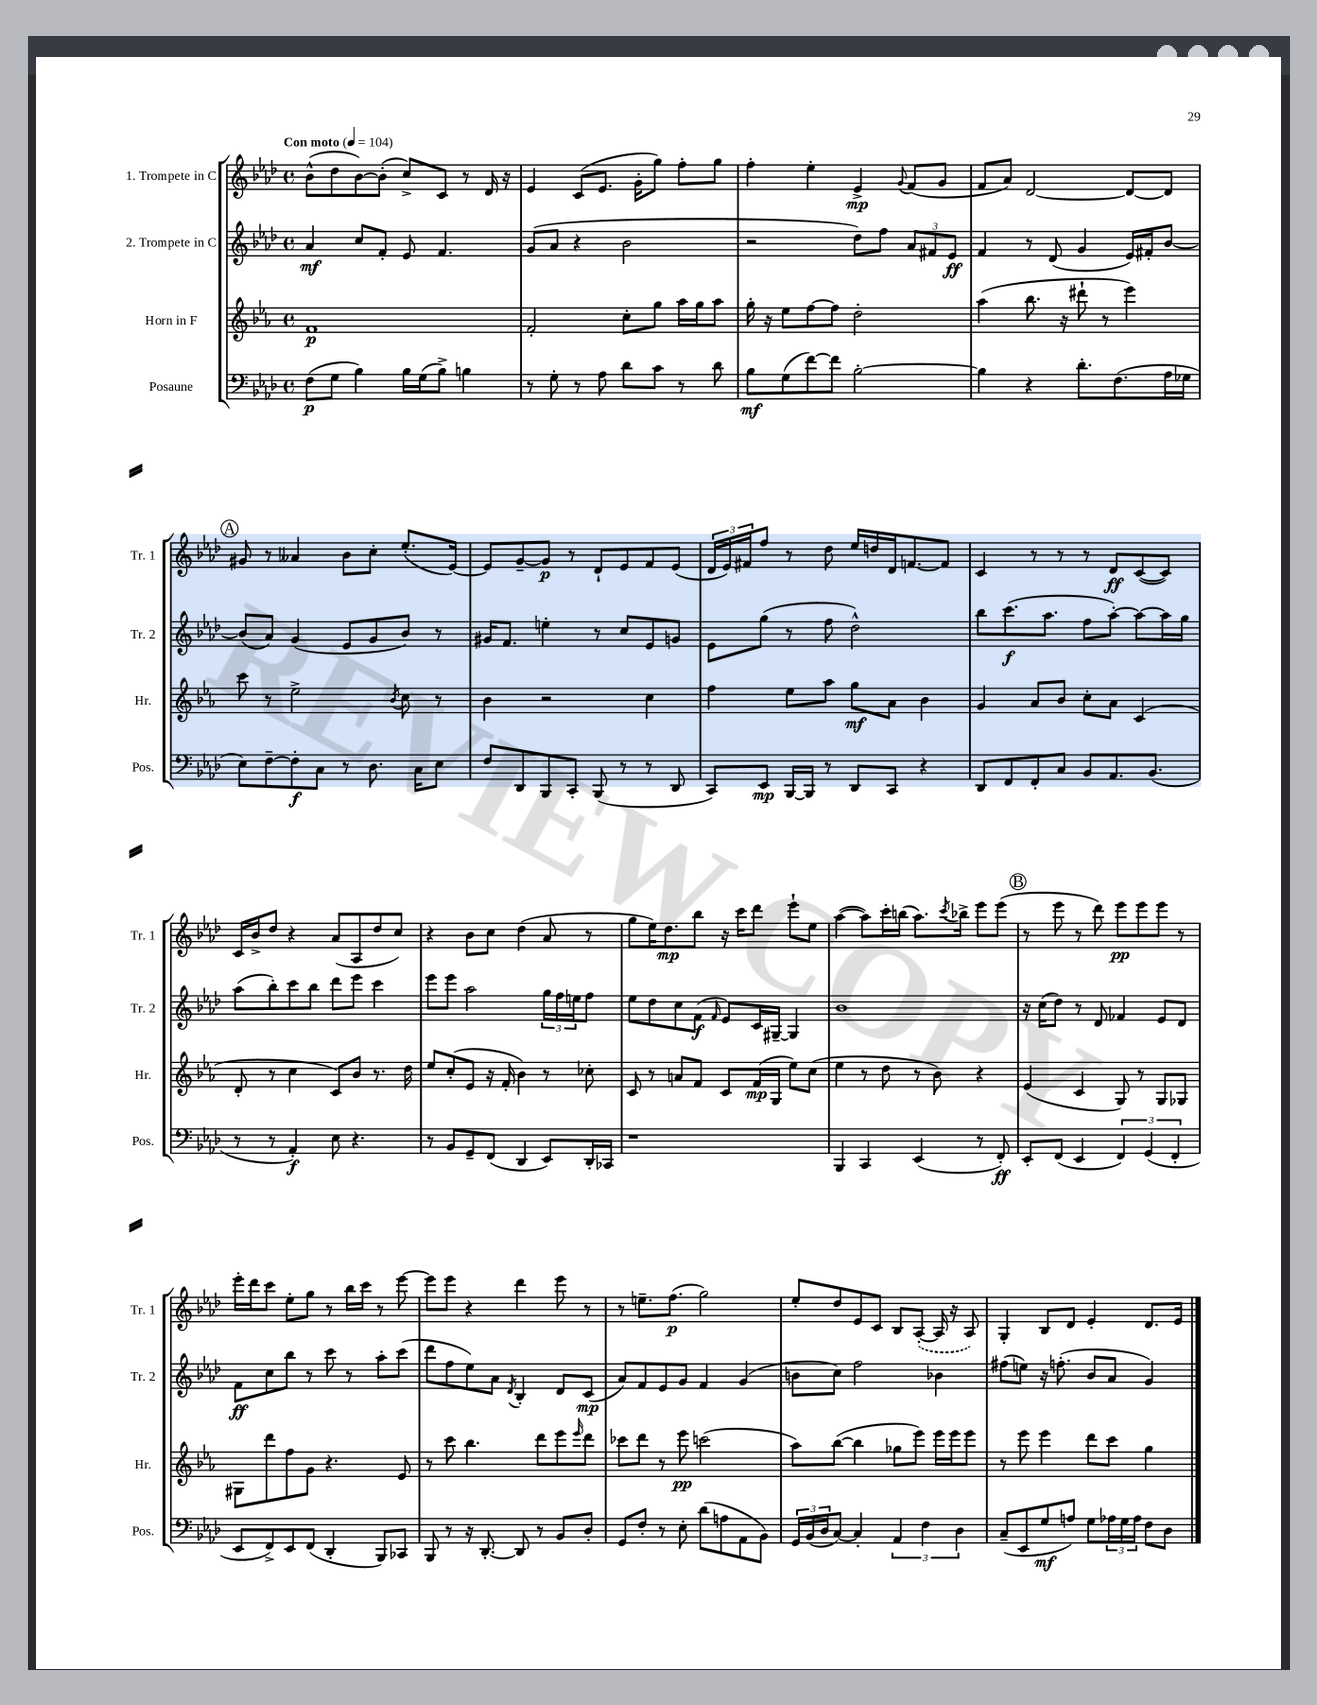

**kern	**dynam	**kern	**dynam	**kern	**dynam	**kern	**dynam
*part4	*part4	*part3	*part3	*part2	*part2	*part1	*part1
*staff4	*staff4	*staff3	*staff3	*staff2	*staff2	*staff1	*staff1
*I"Posaune	*	*I"Horn in F	*	*I"2. Trompete in C	*	*I"1. Trompete in C	*
*I'Pos.	*	*I'Hr.	*	*I'Tr. 2	*	*I'Tr. 1	*
*clefF4	*	*clefG2	*	*clefG2	*	*clefG2	*
*k[b-e-a-d-]	*	*k[b-e-a-]	*	*k[b-e-a-d-]	*	*k[b-e-a-d-]	*
*M4/4	*	*M4/4	*	*M4/4	*	*M4/4	*
*met(c)	*	*met(c)	*	*met(c)	*	*met(c)	*
*MM104	*	*MM104	*	*MM104	*	*MM104	*
=1	=1	=1	=1	=1	=1	=1	=1
!	!	!	!	!	!	!LO:TX:a:B:t=Con moto	!
(8F\L	p	1f	p	4a-/	mf	(8b-^^\L	.
8G\J	.	.	.	.	.	8dd-\	.
4B-\)	.	.	.	8cc/L	.	[8b-\)	.
.	.	.	.	8f'/J	.	(8b-'\J]	.
16B-\LL	.	.	.	8e-/	.	8cc^/L)	.
(16G\J	.	.	.	.	.	.	.
8B-^\J)	.	.	.	4.f/	.	8c/J	.
4Bn\	.	.	.	.	.	8r	.
.	.	.	.	.	.	16d-/	.
.	.	.	.	.	.	16r	.
=2	=2	=2	=2	=2	=2	=2	=2
8r	.	2f'/	.	(8g/L	.	4e-/	.
8G'\	.	.	.	8a-/J	.	.	.
8r	.	.	.	4r	.	(8c/L	.
8A-\	.	.	.	.	.	8.e-/J	.
8d-\L	.	8cc'\L	.	2b-\	.	.	.
.	.	.	.	.	.	16g'\KL	.
8c\J	.	8gg\J	.	.	.	8gg\J)	.
8r	.	16aa-\LL	.	.	.	8ff'\L	.
.	.	16gg\J	.	.	.	.	.
8d-\	.	8aa-\J	.	.	.	8gg\J	.
=3	=3	=3	=3	=3	=3	=3	=3
8B-\L	mf	16gg'\	.	2r	.	4ff'\	.
.	.	16r	.	.	.	.	.
(8G\	.	8ee-\L	.	.	.	.	.
[8f\)	.	[8ff\	.	.	.	4ee-'\	.
8f\J]	.	8ff\J]	.	.	.	.	.
[2B-'\	.	2dd'\	.	8dd-\L)	.	4e-^/	mp
.	.	.	.	8ff\J	.	.	.
.	.	.	.	.	.	8qqg/	.
.	.	.	.	12a-/L	.	(8f/L	.
.	.	.	.	12f#X/	.	.	.
.	.	.	.	.	.	8g/J	.
.	.	.	.	12e-/J	ff	.	.
=4	=4	=4	=4	=4	=4	=4	=4
4B-\]	.	(4aa-\	.	4f/	.	8f/L	.
.	.	.	.	.	.	8a-/J)	.
4r	.	8.bb-\	.	8r	.	[2d-/	.
.	.	.	.	(8d-/	.	.	.
.	.	16r	.	.	.	.	.
8.d-'\L	.	8ddd#X`\	.	4g/	.	.	.
.	.	8r	.	.	.	.	.
(8.F\	.	.	.	.	.	.	.
.	.	4eee-\)	.	16e-/LL)	.	8d-/L_	.
.	.	.	.	16f#X'/J	.	.	.
16A-\L	.	.	.	[8b-/J	.	8d-/J]	.
16G-X\JJ	.	.	.	.	.	.	.
!!LO:LB:g=z
!!LO:REH:place=s1:t=A
=5	=5	=5	=5	=5	=5	=5	=5
8E-\L)	.	8ccc\	.	(8b-/L]	.	8g#X/	.
[8F~\	.	8r	.	8a-/J)	.	8r	.
8F'\]	f	2ee-^\	.	(4g/	.	4a--X/	.
8C\J	.	.	.	.	.	.	.
8r	.	.	.	8e-/L	.	8b-\L	.
8.D-\	.	.	.	8g/	.	8cc'\J	.
.	.	8qb-/	.	.	.	.	.
.	.	8cc\	.	8b-/J)	.	(8.ee-'/L	.
16C\KL	.	.	.	.	.	.	.
8E-\J	.	8r	.	8r	.	.	.
.	.	.	.	.	.	[16e-/Jk)	.
=6	=6	=6	=6	=6	=6	=6	=6
8F/L	.	4b-\	.	16g#X/KL	.	8e-/L]	.
.	.	.	.	8.f/J	.	.	.
8DD-/	.	.	.	.	.	[8g~/	.
8BBB-/	.	2r	.	4een'\	.	8g/J]	p
8CC'/J	.	.	.	.	.	8r	.
(8BBB-/	.	.	.	8r	.	8d-`/L	.
8r	.	.	.	8cc/L	.	8e-/	.
8r	.	4cc\	.	8e-/	.	8f/	.
8DD-/	.	.	.	8gn/J	.	(8e-/J	.
=7	=7	=7	=7	=7	=7	=7	=7
8CC/L)	.	4ff\	.	8e-\L	.	24d-/LL	.
.	.	.	.	.	.	24e-/)	.
.	.	.	.	.	.	24f#X/J	.
8EE-/J	mp	.	.	(8gg\J	.	8ff/J	.
[16BBB-/LL	.	8ee-\L	.	8r	.	8r	.
16BBB-/JJ]	.	.	.	.	.	.	.
8r	.	8aa-\J	.	8ff\	.	8dd-\	.
8DD-/L	.	8gg\L	mf	2dd-^^\)	.	16ee-/LL	.
.	.	.	.	.	.	16ddn/	.
8CC/J	.	8a-\J	.	.	.	16d-/J	.
.	.	.	.	.	.	[8.fn/	.
4r	.	4b-\	.	.	.	.	.
.	.	.	.	.	.	8f/J]	.
=8	=8	=8	=8	=8	=8	=8	=8
8DD-/L	.	4g/	.	8bb-\L	.	4c/	.
8FF/	.	.	.	(8.ccc\	f	.	.
8FF'/	.	8a-/L	.	.	.	8r	.
.	.	.	.	8.aa-\J	.	.	.
8C/J	.	8b-/J	.	.	.	8r	.
8BB-/L	.	8cc'\L	.	8ff\L	.	8r	.
8.AA-/	.	8a-\J	.	[8aa-'\J)	.	8d-/L	ff
.	.	(4c/	.	8aa-\L_	.	([8c/	.
(8.BB-/J	.	.	.	.	.	.	.
.	.	.	.	16aa-\L]	.	8c/J])	.
.	.	.	.	16gg\JJ	.	.	.
!!LO:LB:g=z
=9	=9	=9	=9	=9	=9	=9	=9
8r	.	8d'/	.	(8aa-\L	.	16c/LL	.
.	.	.	.	.	.	16b-^/J	.
8r	.	8r	.	8bb-'\)	.	8dd-/J	.
4AA-'/)	f	4cc\	.	8ccc\	.	4r	.
.	.	.	.	8bb-\J	.	.	.
8E-\	.	8c/L)	.	8ddd-\L	.	(8a-/L	.
4.r	.	8b-/J	.	8eee-\J	.	8A-/	.
.	.	8.r	.	4ccc\	.	8dd-/	.
.	.	.	.	.	.	8cc/J)	.
.	.	16dd\	.	.	.	.	.
=10	=10	=10	=10	=10	=10	=10	=10
8r	.	8ee-/L	.	8eee-\L	.	4r	.
8BB-/L	.	(8cc'/	.	8eee-\J	.	.	.
8GG~/	.	8e-/J	.	2aa-\	.	8b-\L	.
(8FF/J	.	16r	.	.	.	8cc\J	.
.	.	16f'/	.	.	.	.	.
4DD-/	.	4b-\)	.	.	.	(4dd-\	.
8EE-/L)	.	8r	.	24gg\LL	.	8a-/	.
.	.	.	.	24ff\	.	.	.
.	.	.	.	24een\J	.	.	.
16DD-'/L	.	8cc-X'\	.	8ff\J	.	8r	.
16CC-X/JJ	.	.	.	.	.	.	.
=11	=11	=11	=11	=11	=11	=11	=11
1r	.	8c/	.	8ee-\L	.	8gg\L	.
.	.	8r	.	8dd-\	.	16ee-\K)	.
.	.	.	.	.	.	8.dd-\	mp
.	.	8an/L	.	8cc\	.	.	.
.	.	8f/J	.	(8f\J	f	8bb-\J	.
.	.	.	.	16qqf/	.	.	.
.	.	8c/L	.	8e-/L)	.	16r	.
.	.	.	.	.	.	16ccc\KL	.
.	.	(16f/L	mp	16c/L	.	8ddd-\J	.
.	.	16G/JJ	.	[16G#X~/JJ	.	.	.
.	.	8ee-\L)	.	4G#/]	.	8eee-`\L	.
.	.	(8cc\J	.	.	.	8ee-\J	.
=12	=12	=12	=12	=12	=12	=12	=12
4BBB-/	.	4ee-\	.	1b-	.	([4aa-\	.
4CC/	.	8r	.	.	.	8aa-\L])	.
.	.	8dd\	.	.	.	16ccc'\L	.
.	.	.	.	.	.	(16bbn\JJ	.
(4EE-/	.	8r	.	.	.	8.aa-\L)	.
.	.	8b-\)	.	.	.	.	.
.	.	.	.	.	.	8qccc/	.
.	.	.	.	.	.	16bb-X^\Jk	.
8r	.	4r	.	.	.	8eee-\L	.
8FF'/)	ff	.	.	.	.	(8eee-\J	.
!!LO:REH:place=s1:t=B
=13	=13	=13	=13	=13	=13	=13	=13
8EE-'/L	.	(4e-/	.	16r	.	8r	.
.	.	.	.	(16cc\KL	.	.	.
(8FF/J	.	.	.	8dd-\J)	.	8eee-\	.
4EE-/	.	4c/	.	8r	.	8r	.
.	.	.	.	8d-/	.	8ddd-\)	.
6FF/)	.	8G/)	.	4f-X/	.	8eee-\L	pp
.	.	8r	.	.	.	8eee-\	.
(6GG/	.	.	.	.	.	.	.
.	.	8G/L	.	8e-/L	.	8eee-\J	.
6FF'/	.	.	.	.	.	.	.
.	.	8G-X/J	.	8d-/J	.	8r	.
!!LO:LB:g=z
=14	=14	=14	=14	=14	=14	=14	=14
8EE-/L	.	8G#X\L	.	8f\L	ff	16eee-'\LL	.
.	.	.	.	.	.	16ddd-\J	.
8FF^/)	.	8ddd\	.	8cc\	.	8ccc\J	.
8EE-/	.	8ff\	.	8bb-\J	.	8ee-'\L	.
(8FF/J	.	8g\J	.	8r	.	8gg\J	.
4DD-'/	.	4.r	.	8ccc\	.	8r	.
.	.	.	.	8r	.	16bb-\LL	.
.	.	.	.	.	.	16ccc\JJ	.
8BBB-/L)	.	.	.	8aa-'\L	.	8r	.
8CC-X/J	.	8e-/	.	(8ccc\J	.	[8eee-\	.
=15	=15	=15	=15	=15	=15	=15	=15
8BBB-/	.	8r	.	8ddd-\L	.	8eee-\L]	.
8r	.	8ccc\	.	8ff\	.	8eee-\J	.
16r	.	4.bb-\	.	8ee-\)	.	4r	.
[8.DD-'/	.	.	.	.	.	.	.
.	.	.	.	8a-\J	.	.	.
.	.	.	.	8qd-/	.	.	.
8DD-/]	.	.	.	4B-'/	.	4ddd-\	.
8r	.	8ddd\L	.	.	.	.	.
8BB-/L	.	8eee-\	.	8d-/L	.	8eee-\	.
.	.	16qqeee-/	.	.	.	.	.
8D-'/J	.	8ddd\J	.	(8c/J	mp	8r	.
=16	=16	=16	=16	=16	=16	=16	=16
8GG/L	.	8ccc-X\L	.	8a-/L)	.	8r	.
8F'/J	.	8ddd\J	.	8f/	.	8.een~\L	.
8r	.	8r	.	8e-/	.	.	.
.	.	.	.	.	.	(8.ff\J	p
8E-'\	.	8eee-\	pp	8g/J	.	.	.
(8d-\L	.	(2cccn\	.	4f/	.	2gg\)	.
8An\	.	.	.	.	.	.	.
8AA-\	.	.	.	(4g/	.	.	.
8BB-\J)	.	.	.	.	.	.	.
=17	=17	=17	=17	=17	=17	=17	=17
24GG/LL	.	8aa-\L)	.	8bn\L	.	8ee-'/L	.
(24BB-/	.	.	.	.	.	.	.
24D-/J	.	.	.	.	.	.	.
[8C/J)	.	([8bb-\J	.	8cc\J)	.	8dd-/	.
4C'/]	.	4bb-\]	.	2ff\	.	8e-/	.
.	.	.	.	.	.	8c/J	.
6AA-/	.	8gg-X\L	.	.	.	8B-/L	.
.	.	8eee-\J)	.	.	.	([8A-'/J	.
6F\	.	.	.	.	.	.	.
.	.	16eee-\LL	.	4b-X\	.	16A-/]	.
.	.	16eee-\J	.	.	.	16r	.
6D-\	.	.	.	.	.	.	.
.	.	8eee-\J	.	.	.	8A-/)	.
=18	=18	=18	=18	=18	=18	=18	=18
(8C~/L	.	8r	.	(8ff#X\L	.	4G'/	.
8EE-/	.	8eee-\	.	8een\J)	.	.	.
8G/	mf	4eee-\	.	16r	.	8B-/L	.
.	.	.	.	(8.ffn'\	.	.	.
8An/J)	.	.	.	.	.	8d-/J	.
8G\L	.	8ddd\L	.	8b-/L	.	4e-'/	.
24A-X\L	.	8ccc\J	.	8a-/J	.	.	.
24G\	.	.	.	.	.	.	.
24A-\JJ	.	.	.	.	.	.	.
8F\L	.	4gg\	.	4g/)	.	8.d-/L	.
8D-\J	.	.	.	.	.	.	.
.	.	.	.	.	.	16e-/Jk	.
==	==	==	==	==	==	==	==
*-	*-	*-	*-	*-	*-	*-	*-
